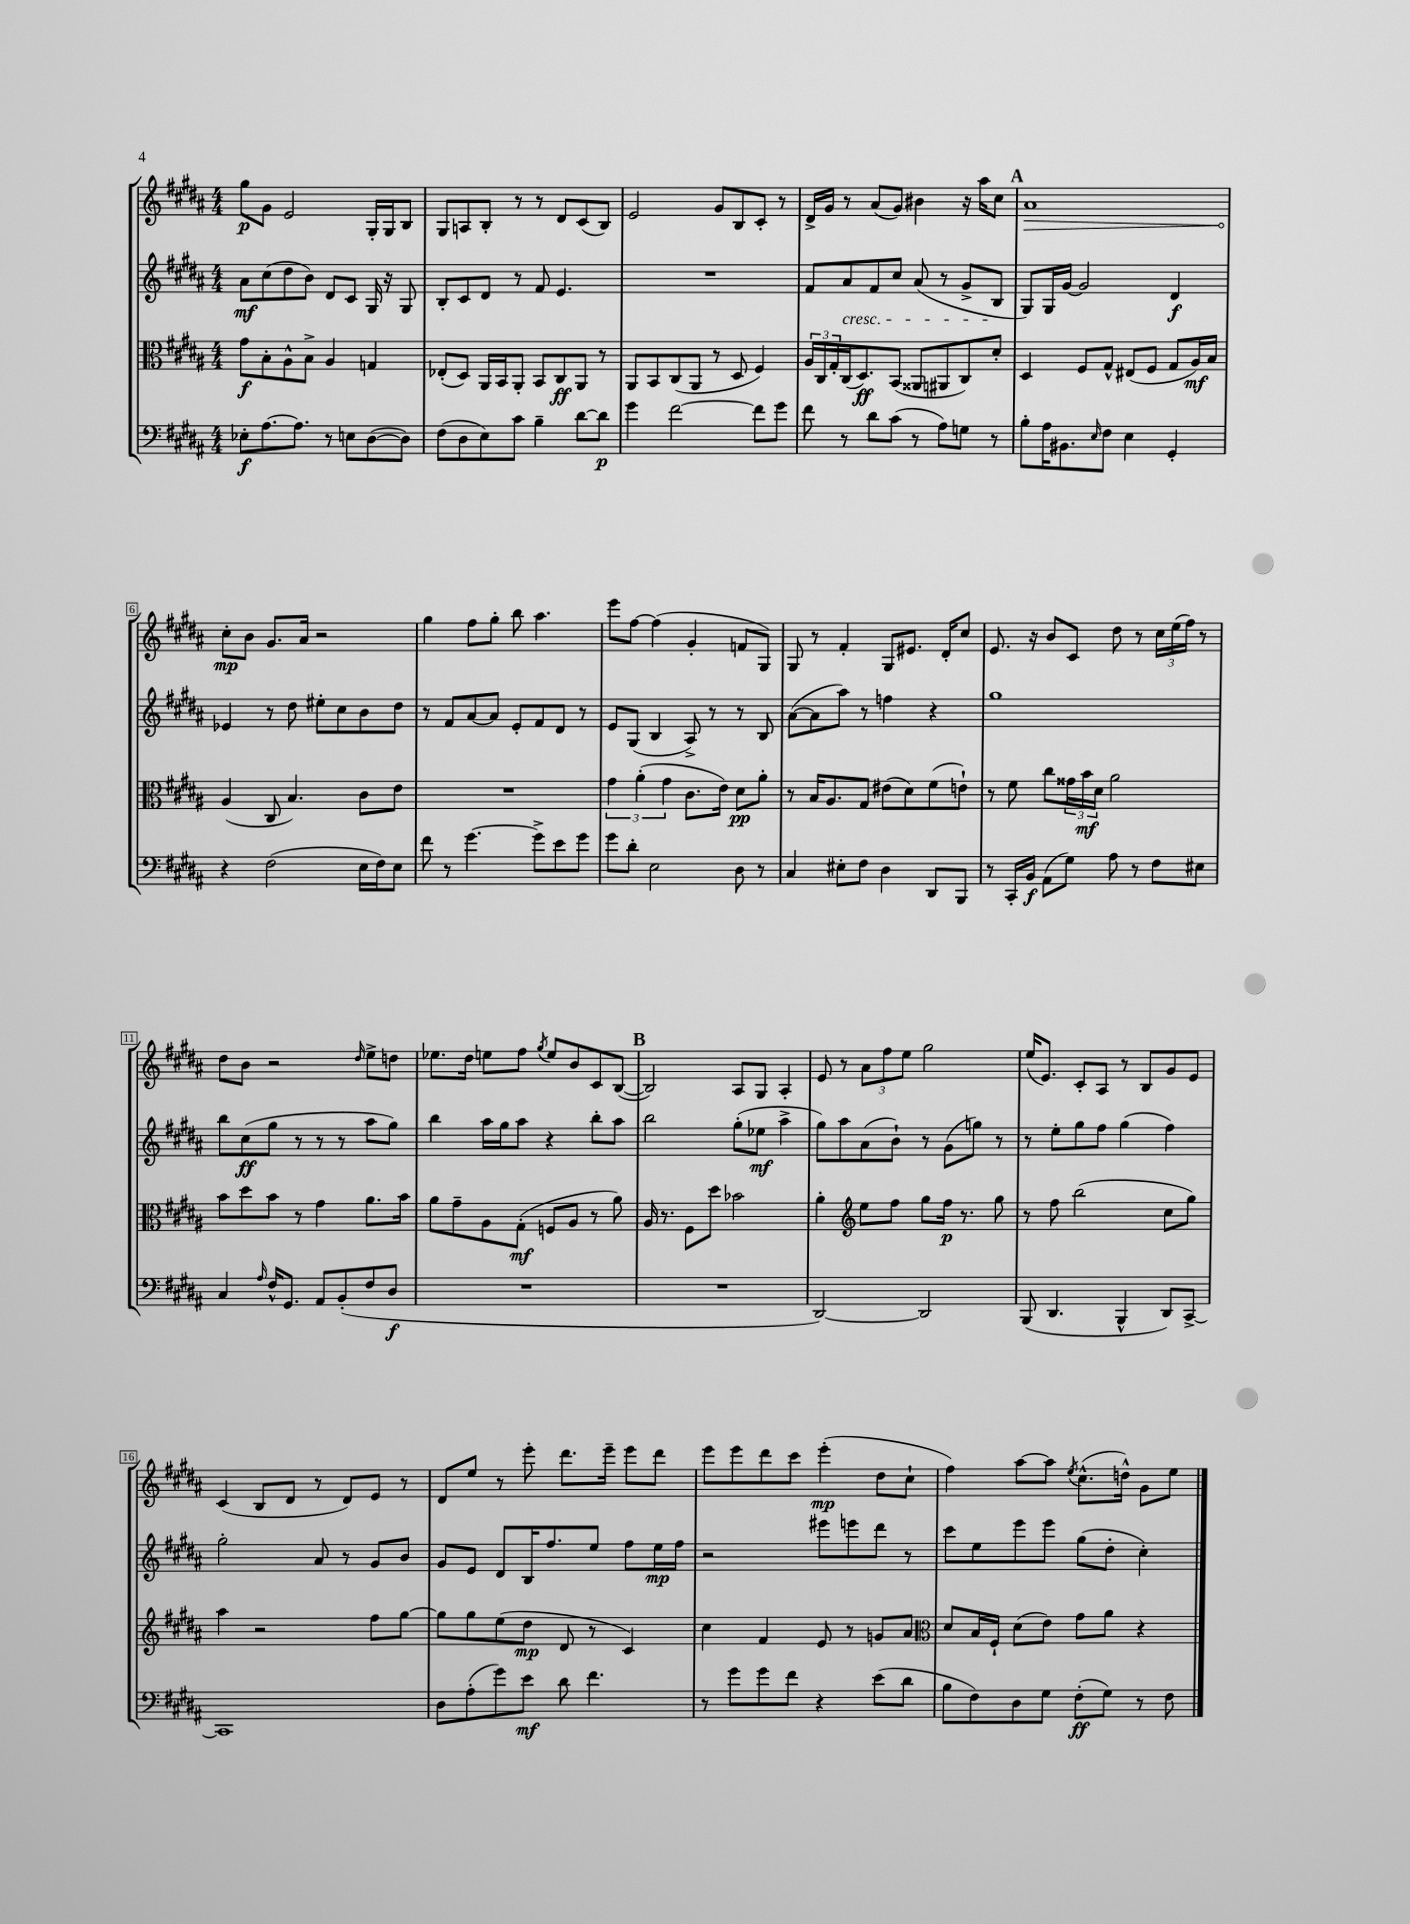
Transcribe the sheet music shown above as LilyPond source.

<<
\new StaffGroup <<
\new Staff = "s0" {
    \clef treble \key b \major \numericTimeSignature \time 4/4
    gis''8\p gis'8 e'2 gis16-. gis16 b8 |
    gis8 a8 b8-. r8 r8 dis'8 cis'8( b8) |
    e'2 gis'8 b8 cis'8-. r8 |
    dis'16-> gis'16 r8 ais'8( gis'8) bis'4 r16 ais''16 cis''8 |
    \mark \markup { \bold "A" } \once \override Hairpin.circled-tip = ##t ais'1\> |
    cis''8-.\mp\! b'8 gis'8. ais'16 r2 |
    gis''4 fis''8 gis''8-. b''8 ais''4. |
    e'''8 fis''8~ fis''4( gis'4-. f'8 gis8) |
    gis8 r8 fis'4-. gis8 eis'8. dis'16-. cis''8 |
    e'8. r16 b'8 cis'8 dis''8 r8 \tuplet 3/2 { cis''16 e''16( fis''16) } r8 |
    dis''8 b'8 r2 \grace { dis''16 } e''8-> d''8 |
    ees''8. dis''16 e''8 fis''8 \acciaccatura { gis''8 } e''8 b'8 cis'8 b8~( |
    \mark \markup { \bold "B" } b2) ais8 gis8 ais4-. |
    e'8 r8 \tuplet 3/2 { ais'8 fis''8 e''8 } gis''2 |
    e''16( e'8.) cis'8-. ais8 r8 b8 gis'8 e'8 |
    cis'4( b8 dis'8 r8 dis'8) e'8 r8 |
    dis'8 e''8 r8 e'''8-. dis'''8. e'''16-- e'''8 dis'''8 |
    e'''8 e'''8 dis'''8 cis'''8 e'''4-.\mp( dis''8 cis''8-! |
    fis''4) ais''8~ ais''8 \acciaccatura { e''8 } cis''8.-^( d''16-^) gis'8 e''8 \bar "|." |
}
\new Staff = "s1" {
    \clef treble \key b \major \numericTimeSignature \time 4/4
    ais'8\mf cis''8( dis''8 b'8) dis'8 cis'8 gis16 r16 gis8 |
    b8-. cis'8 dis'8 r8 fis'8 e'4. |
    R1 |
    fis'8 ais'8\cresc fis'8 cis''8 ais'8( r8 gis'8-> b8\! |
    \mark \markup { \bold "A" } gis8) gis16 gis'16~ gis'2 dis'4\f |
    ees'4 r8 dis''8 eis''8-. cis''8 b'8 dis''8 |
    r8 fis'8 ais'8~ ais'8 e'8-. fis'8 dis'8 r8 |
    e'8 gis8( b4 ais8->) r8 r8 b8 |
    ais'8~( ais'8 ais''8) r8 f''4 r4 |
    gis''1 |
    b''8 cis''8\ff( gis''8 r8 r8 r8 ais''8 gis''8) |
    b''4 ais''16 gis''16 ais''8 r4 b''8-. ais''8 |
    \mark \markup { \bold "B" } b''2 gis''8-.( ees''8\mf ais''4-> |
    gis''8) ais''8 ais'8( b'8-!) r8 gis'8( g''8) r8 |
    r8 e''8-. gis''8 fis''8 gis''4( fis''4) |
    gis''2-. ais'8 r8 gis'8 b'8 |
    gis'8 e'8 dis'8 b16 fis''8. e''8 fis''8 e''16\mp fis''16 |
    r2 eis'''8 e'''8 dis'''8 r8 |
    cis'''8 e''8 e'''8 e'''8 gis''8( dis''8-. cis''4-.) \bar "|." |
}
\new Staff = "s2" {
    \clef alto \key b \major \numericTimeSignature \time 4/4
    gis'8\f b8-. ais8-^ b8-> ais4 g4 |
    ees8-.( dis8) ais,16 b,16 ais,8-. b,8 cis8\ff ais,8 r8 |
    ais,8 b,8 cis8( ais,8 r8 dis8 fis4) |
    \tuplet 3/2 { ais16 cis16 gis16-. } cis16( dis8.\ff) b,8( aisis,8 ais,8 cis8) dis'8-. |
    \mark \markup { \bold "A" } dis4 fis8 gis8-^ eis8( fis8 gis8 ais16\mf) b16 |
    ais4( cis8 b4.) cis'8 e'8 |
    R1 |
    \tuplet 3/2 { gis'4 ais'4-.( gis'4 } cis'8. e'16) dis'8\pp ais'8-. |
    r8 b16 ais8. gis8 eis'8( dis'8) fis'8( e'8-!) |
    r8 fis'8 cis''8 \tuplet 3/2 { gisis'16 b'16\mf dis'16 } ais'2 |
    b'8 dis''8 b'8 r8 gis'4 ais'8. b'16 |
    ais'8 gis'8-- ais8 gis8-.\mf( f8 ais8 r8 ais'8) |
    \mark \markup { \bold "B" } ais16 r8. fis8 dis''8 bes'2 |
    ais'4-. \clef treble e''8 fis''8 gis''8 fis''16\p r8. gis''8 |
    r8 fis''8 b''2( cis''8 gis''8) |
    ais''4 r2 fis''8 gis''8~ |
    gis''8 gis''8 e''8( dis''8\mp dis'8 r8 cis'4) |
    cis''4 fis'4 e'8 r8 g'8 ais'8 |
    \clef alto dis'8 b16 fis16-! dis'8( e'8) gis'8 ais'8 r4 \bar "|." |
}
\new Staff = "s3" {
    \clef bass \key b \major \numericTimeSignature \time 4/4
    ees8-.\f ais8.~ ais8. r8 e8 dis8~( dis8) |
    fis8( dis8 e8) cis'8 b4-- dis'8~ dis'8\p |
    gis'4 fis'2~ fis'8 gis'8 |
    fis'8 r8 dis'8 cis'8( r8 ais8) g8 r8 |
    \mark \markup { \bold "A" } b8-. ais16 bis,8. \grace { e16 } fis8 e4 gis,4-. |
    r4 fis2( e16 fis16) e8 |
    fis'8 r8 gis'4.~ gis'8-> e'8 gis'8 |
    gis'8 dis'8-. e2 dis8 r8 |
    cis4 eis8-. fis8 dis4 dis,8 b,,8 |
    r8 cis,16-. b,16\f ais,8( gis8) ais8 r8 fis8 eis8 |
    cis4 \grace { ais16 } fis16-^ gis,8. ais,8 b,8-.( fis8 dis8\f |
    R1 |
    \mark \markup { \bold "B" } R1 |
    dis,2~) dis,2 |
    b,,8( dis,4. b,,4-^ dis,8) cis,8~-> |
    cis,1 |
    dis8 ais8-.( gis'8) e'8\mf dis'8 fis'4. |
    r8 gis'8 gis'8 fis'8 r4 e'8( dis'8 |
    b8 fis8) dis8 gis8 fis8-.\ff( gis8) r8 fis8 \bar "|." |
}
>>
>>
\layout { \context { \Score \override BarNumber.stencil = #(make-stencil-boxer 0.1 0.3 ly:text-interface::print) } }
